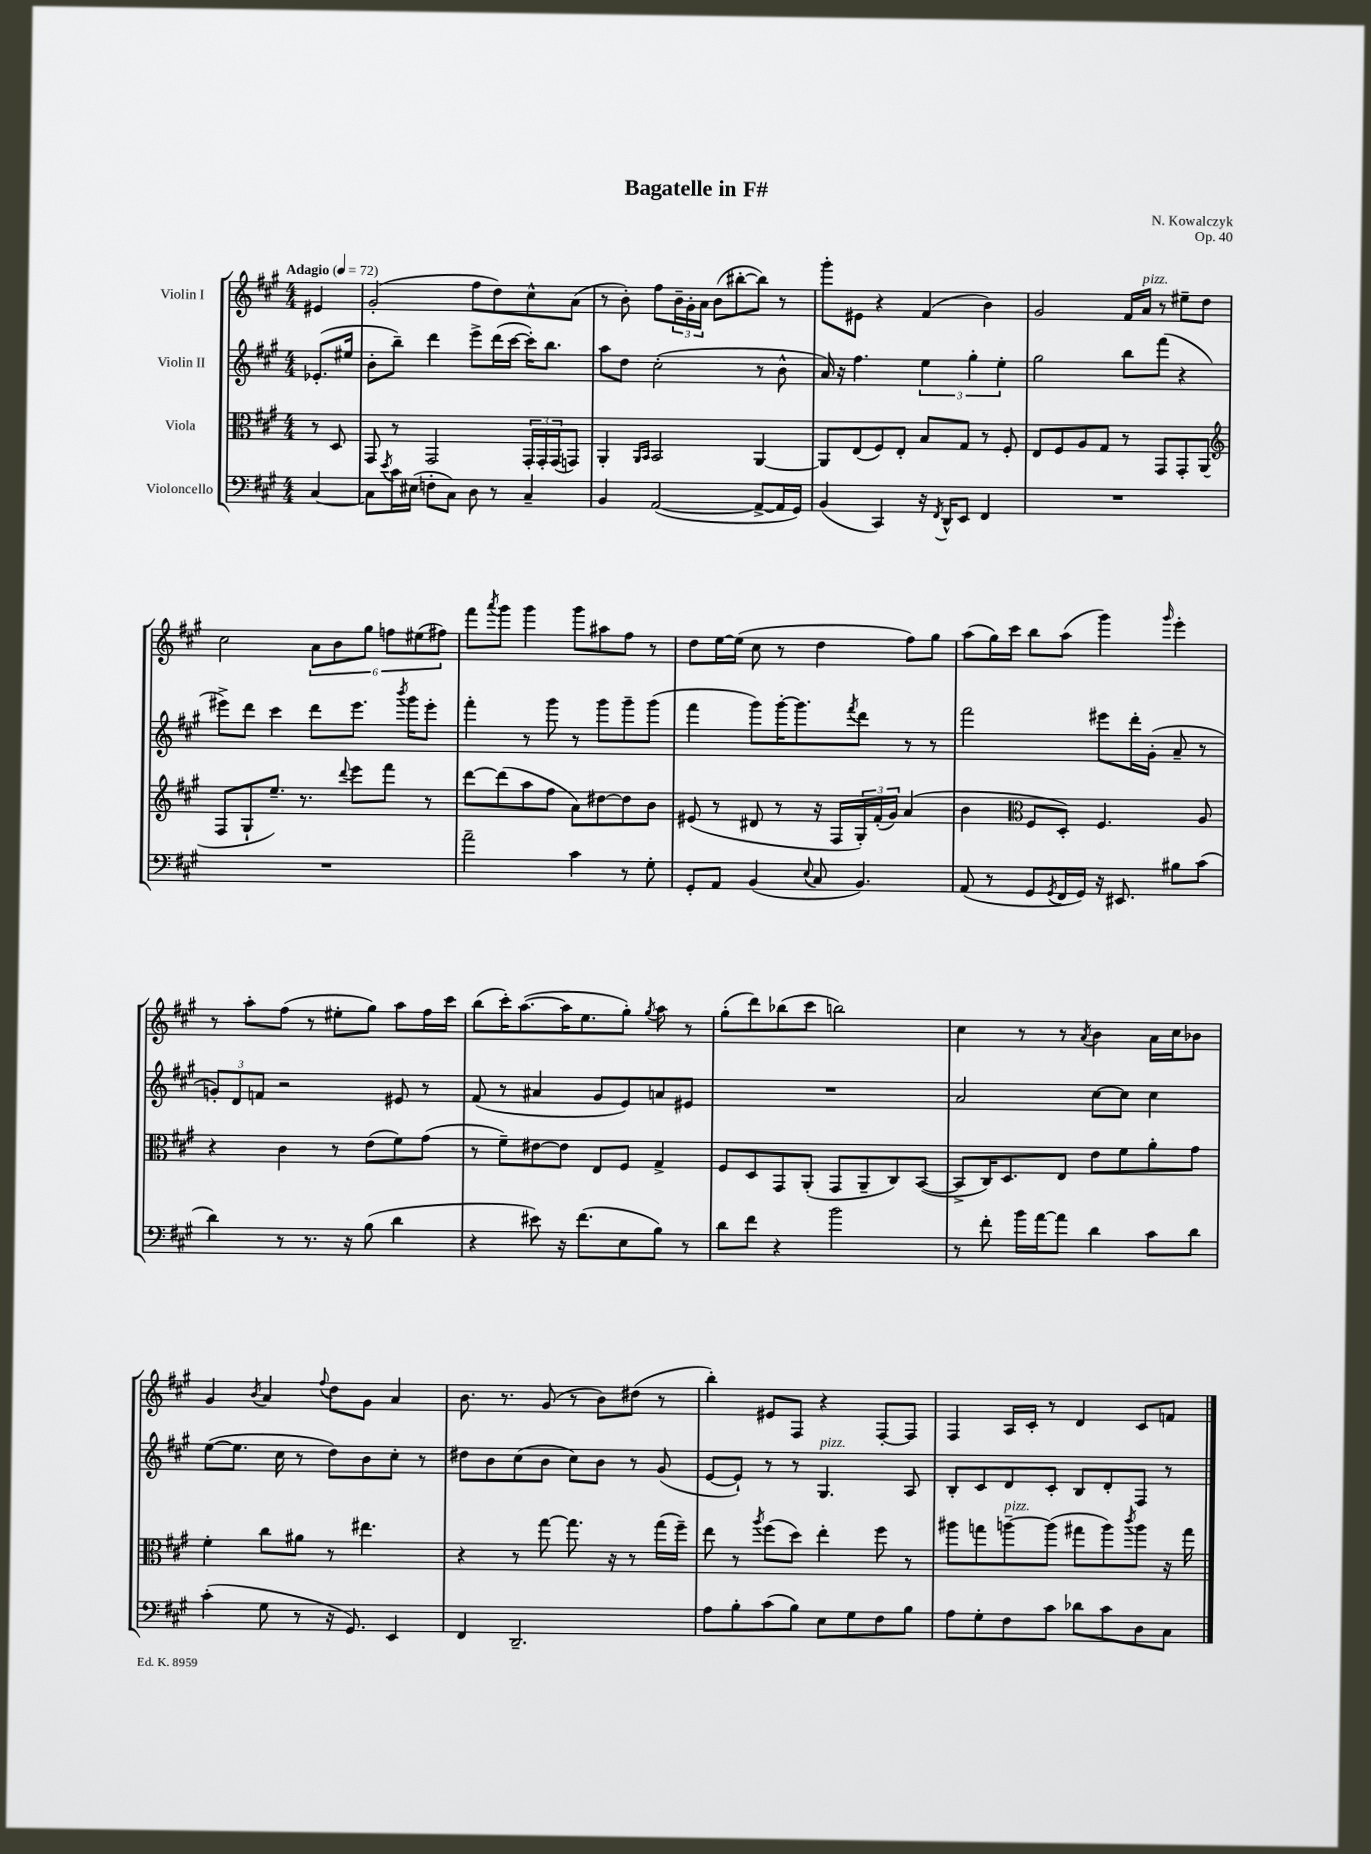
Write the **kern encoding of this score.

**kern	**kern	**kern	**kern
*part4	*part3	*part2	*part1
*staff4	*staff3	*staff2	*staff1
*I"Violoncello	*I"Viola	*I"Violin II	*I"Violin I
*clefF4	*clefC3	*clefG2	*clefG2
*k[f#c#g#]	*k[f#c#g#]	*k[f#c#g#]	*k[f#c#g#]
*M4/4	*M4/4	*M4/4	*M4/4
*MM72	*MM72	*MM72	*MM72
=	=	=	=
!	!	!	!LO:TX:a:B:t=Adagio
[4C#/	8r	(8.e-X'/L	4e#X/
.	8D/	.	.
.	.	16ee#X/Jk	.
=1	=1	=1	=1
8C#\L]	8GG#/	8b'\L	(2g#'/
8qe/	.	.	.
16c#\L	8r	8bb~\J)	.
(16E#X\JJ	.	.	.
8Fn'\L	2GG#/	4ddd\	.
8C#\J)	.	.	.
8D\	.	8eee^\L	8ff#\L
8r	.	(16ddd\L	8dd\)
.	.	[16ccc#\JJ	.
4C#~/	24GG#'/LL	16ccc#'\KL])	8cc#^^\
.	24GG#'/	.	.
.	.	8.bb\J	.
.	(24GG#/J	.	.
.	8GGn/J)	.	(8a\J
=2	=2	=2	=2
4BB/	4AA'/	8aa\L	8r
.	.	8dd\J	8b'\)
.	16qqAA/LL	.	.
.	16qqBB/JJ	.	.
([2AA/	2BB/	(2cc#'\	8ff#\L
.	.	.	24b~\L
.	.	.	24g#'\
.	.	.	24a\JJ
.	.	.	(8b\L
.	.	.	[8bb#X'\
8AA^/L_	[4AA/	8r	8bb#\J])
16AA/L]	.	8b^^\	8r
16GG#/JJ)	.	.	.
=3	=3	=3	=3
(4BB/	8AA/L]	16a/)	8ggg#'\L
.	.	16r	.
.	(8E/	4.ff#\	8e#X\J
4CC#/)	8F#/)	.	4r
.	8E'/J	.	.
16r	8B/L	6ee\	(4f#/
8qFF#/	.	.	.
16DD^^/KL	.	.	.
8EE/J	8G#/J	.	.
.	.	6gg#'\	.
4FF#/	8r	.	4b\)
.	.	6ee'\	.
.	8F#'/	.	.
=4	=4	=4	=4
1r	8E/L	2gg#\	2g#/
.	8F#/	.	.
.	8A/	.	.
.	8G#/J	.	.
.	8r	8bb\L	16f#/LL
!	!	!	!LO:TX:a:i:t=pizz.
.	.	.	16a/JJ
.	8GG#/L	(8fff#\J	8r
.	8GG#'/	4r	8ee#X~\L
.	(8AA/J	.	8dd\J
!!LO:LB:g=z
=5	=5	=5	=5
*	*clefG2	*	*
1r	8F#/L	8eee#X^\L)	2cc#\
.	8G#`/	8ddd\J	.
.	8.ee~/J)	4ccc#\	.
.	8.r	.	.
.	.	8ddd\L	12a\L
.	.	.	12b\
.	8qqddd/	.	.
.	8eee\L	8.eee#\J	.
.	.	.	12gg#\J
.	8fff#\J	.	12ffn\L
.	.	8qbbb/	.
.	.	16ggg#\KL	.
.	.	.	(12ee#X\
.	8r	8eee#'\J	.
.	.	.	12ff#X\J)
=6	=6	=6	=6
2a~\	[8ddd\L	4fff#'\	8fff#\L
.	.	.	8qaaa/
.	(8ddd\]	.	8ggg#\J
.	8aa\	8r	4ggg#\
.	8ff#\J	8ggg#\	.
4c#\	8a\L)	8r	8ggg#\L
.	[8dd#X\	8ggg#\L	8aa#X\
8r	8dd#\]	8ggg#~\	8ff#\J
8G#'\	8b\J	(8ggg#\J	8r
=7	=7	=7	=7
8GG#'/L	(8e#X/	4fff#\	8dd\L
8AA/J	8r	.	[16ee\L
.	.	.	(16ee\JJ]
(4BB/	8d#X/	8ggg#\L)	8cc#\
.	8r	[16ggg#'\K	8r
.	.	8.ggg#\]	.
8qqE/	.	.	.
8C#/	16r	.	4dd\
.	16F#/LL	.	.
.	.	8qfff#/	.
4.BB/)	24G#'/)	8ddd\J	.
.	(24f#'/	.	.
.	24g#/JJ)	.	.
.	(4a/	8r	8ff#\L)
.	.	8r	8gg#\J
=8	=8	=8	=8
(8AA/	4b\	2fff#\	(8aa\L
8r	.	.	16gg#\L)
.	.	.	16ccc#\JJ
*	*clefC3	*	*
8GG#/L	8F#/L	.	8bb\L
8qGG#/	.	.	.
16FF#/L	8D'/J)	.	(8aa\J
16GG#/JJ)	.	.	.
16r	4.F#/	8eee#X\L	4ggg#\)
8.EE#X/	.	.	.
.	.	16ddd'\L	.
.	.	(16g#'\JJ	.
.	.	.	16qqggg#/
8B#X\L	.	8a~/	4eee'\
(8c#\J	8A/	8r	.
!!LO:LB:g=z
=9	=9	=9	=9
4d\)	4r	12gn'/L)	8r
.	.	12d/	.
.	.	.	8aa'\L
.	.	12fn/J	.
8r	4c#\	2r	(8ff#\J
8.r	.	.	8r
.	8r	.	8ee#X'\L
16r	.	.	.
(8B\	(8e\L	.	8gg#\J)
4d\	8f#\)	8e#X/	8aa\L
.	(8g#\J	8r	16ff#\L
.	.	.	16ccc#\JJ
=10	=10	=10	=10
4r	8r	(8f#/	(8bb\L
.	8f#~\L)	8r	16ccc#'\K)
.	.	.	([8.aa\
8e#X\)	[8e#X\	4a#X/	.
16r	8e#\J]	.	16aa\K]
(8.f#\L	.	.	8.ee\
.	8E/L	8g#/L	.
8E\	8F#/J	8e/)	8gg#'\J)
.	.	.	8qgg#/
8B\J)	4G#^/	8an/	8aa\
8r	.	8e#X/J	8r
=11	=11	=11	=11
8d\L	8F#/L	1r	(8gg#'\L
8f#\J	8D/	.	8ddd\)
4r	8GG#/	.	(8bb-X\
.	(8AA'/J	.	8ccc#\J
2b\	8GG#/L	.	2bbn\)
.	8AA~/	.	.
.	8C#/)	.	.
.	([8BB/J	.	.
=12	=12	=12	=12
8r	8BB^/L]	2a/	4cc#\
8f#'\	16C#/K)	.	.
.	8.D/	.	.
16b\LL	.	.	8r
[16a\J	.	.	.
8a\J]	8E/J	.	8r
.	.	.	8qa/
4d\	8e\L	[8cc#\L	4b\
.	8f#\	8cc#\J]	.
8c#\L	8a'\	4cc#\	16a\LL
.	.	.	16cc#\J
8d\J	8g#\J	.	8b-X\J
!!LO:LB:g=z
=13	=13	=13	=13
(4c#'\	4f#'\	([8ee\L	4g#/
.	.	8.ee\J]	.
.	.	.	8qb/
8G#\	8cc#\L	.	4a/
.	.	16cc#\	.
8r	8a#X\J	8r	.
.	.	.	8qqff#/
16r	8r	8dd\L)	8dd\L
8.GG#/)	.	.	.
.	4.ee#X\	8b\	8g#\J
4EE/	.	8cc#'\J	4a/
.	.	8r	.
=14	=14	=14	=14
4FF#/	4r	8dd#X\L	8.b\
.	.	8b\	.
.	.	.	8.r
2.DD~/	8r	(8cc#\	.
.	[8gg#\	8b\J	(8g#/
.	8.gg#\]	8cc#\L)	8r
.	.	8b\J	8b\L)
.	16r	.	.
.	8r	8r	(8dd#X\J
.	(16gg#\LL	(8g#/	8r
.	16ff#~\JJ)	.	.
=15	=15	=15	=15
8A\L	8ee\	[8e/L	4bb'\)
8B'\	8r	8e`/J])	.
.	8qaa/	.	.
(8c#\	(8ff#\L	8r	8e#X/L
8B\J)	8dd\J)	8r	8F#/J
!	!	!LO:TX:a:i:t=pizz.	!
8E\L	4ee'\	4.G#/	4r
8G#\	.	.	.
8F#\	8ff#\	.	[8F#'/L
8B\J	8r	8A/	8F#/J]
=16	=16	=16	=16
8A\L	8aa#X\L	8B'/L	4F#/
8G#'\	8ggn\	8c#/	.
!	!LO:TX:a:i:t=pizz.	!	!
8F#\	[8aan~\	8d/	16A/LL
.	.	.	16c#'/JJ
8c#\J	(8aa\J]	8c#'/J	8r
8d-X\L	8gg#X\L	8B/L	4d/
8c#\	8aa\)	8d'/	.
.	8qccc#/	.	.
8D\	8aa\J	8F#/J	8c#/L
8C#\J	16r	8r	8fn/J
.	16gg#\	.	.
==	==	==	==
*-	*-	*-	*-
